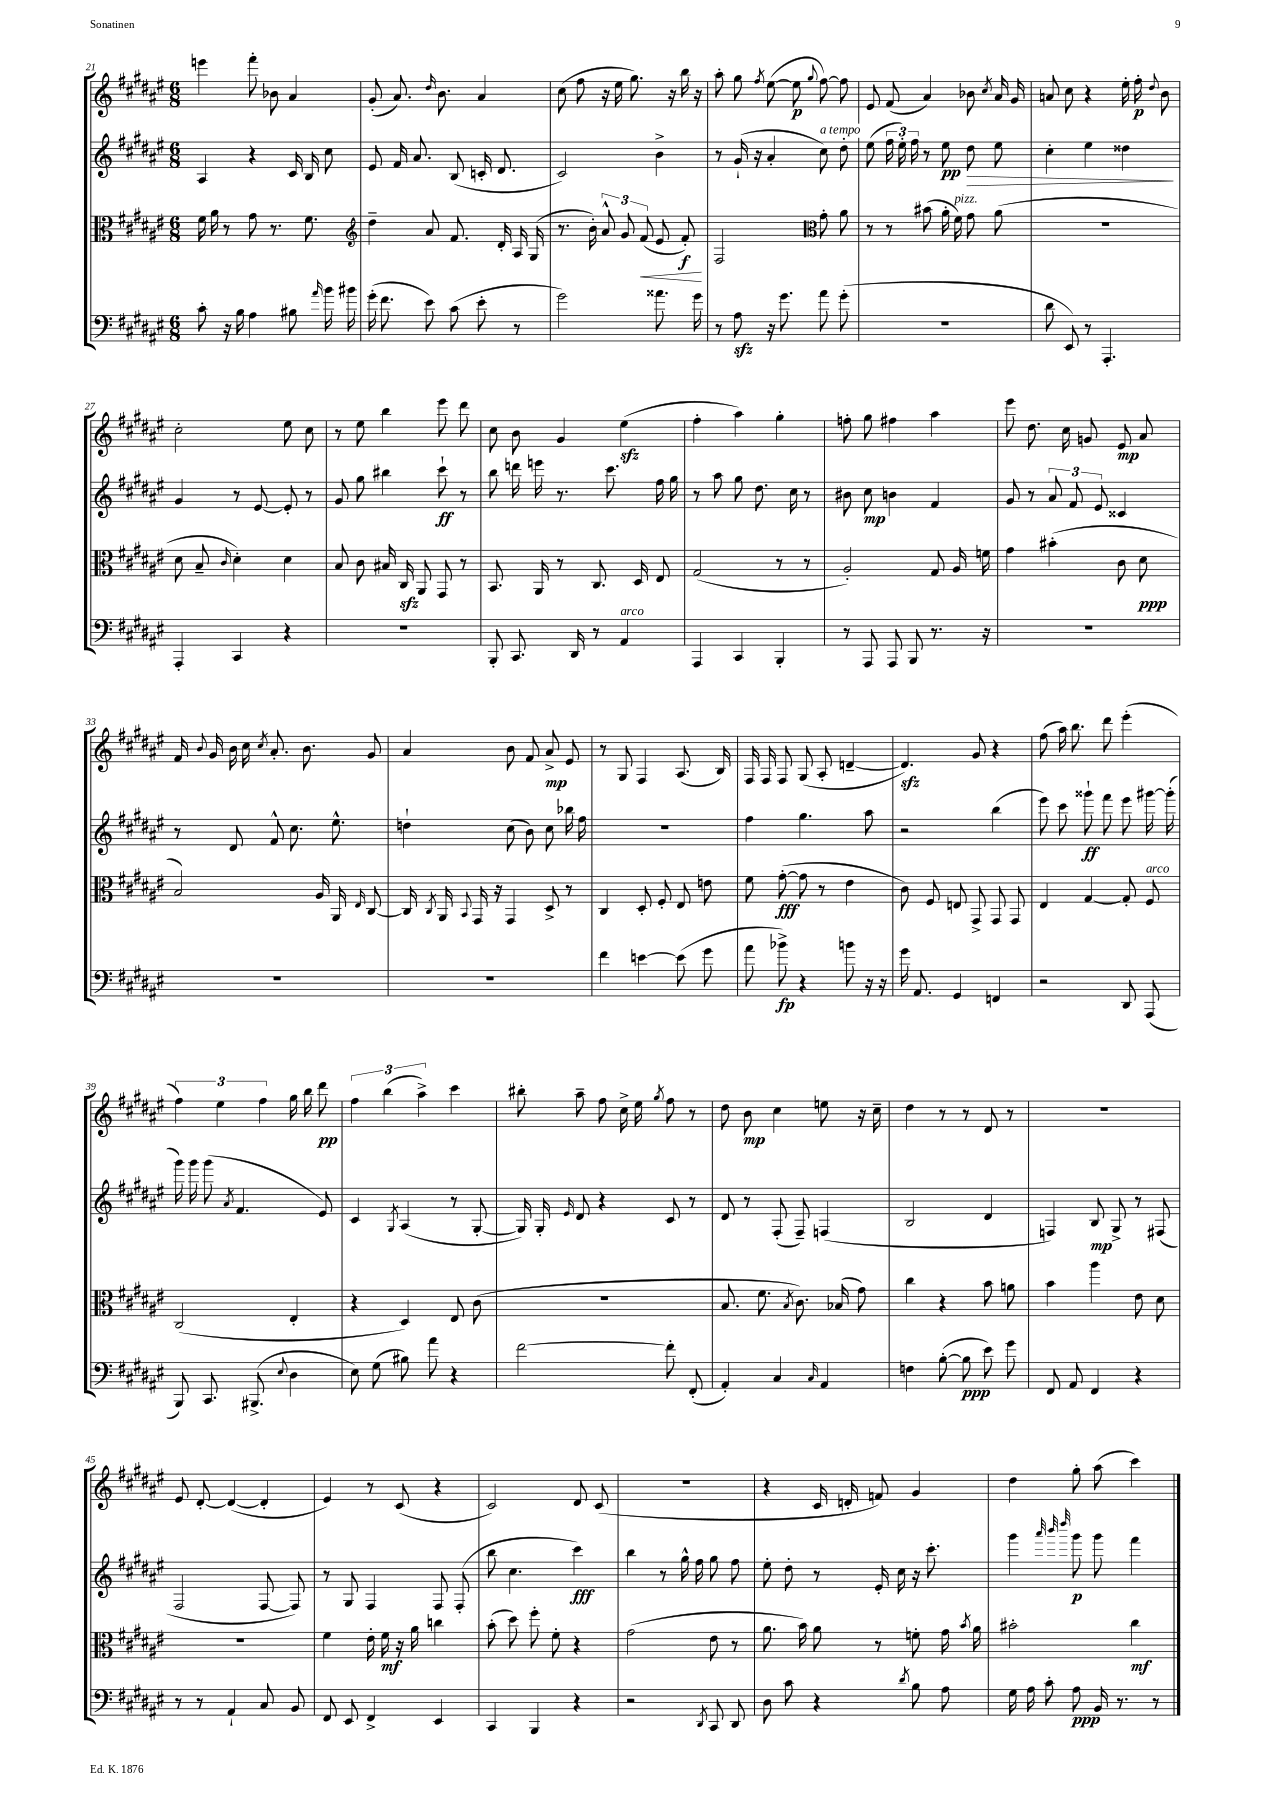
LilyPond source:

<<
\new StaffGroup <<
\new Staff = "s0" {
    \clef treble \key fis \major \numericTimeSignature \time 6/8
    \autoBeamOff e'''4 fis'''8-. bes'8 ais'4 |
    gis'8-.( ais'8.) \grace { dis''16 } b'8. ais'4 |
    cis''8( fis''8 r16 eis''16 gis''8.) r16 b''16 r16 |
    ais''8-. gis''8 \acciaccatura { fis''8 } eis''8~( eis''8\p \appoggiatura { gis''8 } fis''8~) fis''8 |
    eis'8 fis'8( ais'4) bes'8 \acciaccatura { cis''8 } ais'16 gis'16 |
    a'8 cis''8 r4 eis''16-. fis''16-.\p \appoggiatura { dis''8 } b'8 |
    cis''2-. eis''8 cis''8 |
    r8 eis''8 b''4 eis'''8 dis'''8 |
    cis''8 b'8 gis'4 eis''4\sfz( |
    fis''4-. ais''4) gis''4-. |
    f''8-. gis''8 fis''4 ais''4 |
    eis'''8 dis''8. cis''16 g'8 eis'8\mp ais'8 |
    fis'16 \appoggiatura { b'8 } gis'16 b'16 cis''16 \acciaccatura { cis''8 } ais'8.-. b'8. gis'8 |
    ais'4 b'8 fis'8 ais'8->\mp eis'8 |
    r8 gis8 fis4 ais8.( b16) |
    fis16 fis16 fis8 gis8( ais8-. d'4~-- |
    d'4.\sfz) gis'8 r4 |
    fis''8( ais''16) b''8. dis'''8 eis'''4-.( |
    \tuplet 3/2 { fis''4) eis''4 fis''4 } gis''16 b''16 dis'''8\pp |
    \tuplet 3/2 { fis''4 b''4( ais''4->) } cis'''4 |
    bis''8-. ais''8-- fis''8 cis''16-> eis''16 \acciaccatura { gis''8 } fis''8 r8 |
    dis''8 b'8\mp cis''4 e''8 r16 cis''16-- |
    dis''4 r8 r8 dis'8 r8 |
    R2. |
    eis'8 dis'8~-. dis'4~( dis'4-. |
    eis'4) r8 cis'8( r4 |
    cis'2) dis'8 cis'8( |
    R2. |
    r4 cis'16 d'16-. f'8) gis'4 |
    dis''4 gis''8-. ais''8( cis'''4) \bar "|." |
}
\new Staff = "s1" {
    \clef treble \key fis \major \numericTimeSignature \time 6/8
    \autoBeamOff ais4 r4 cis'16 b16 cis''8 |
    eis'8 fis'16 ais'8. b8( c'16-. dis'8. |
    cis'2) b'4-> |
    r8 gis'16-!( r16 ais'4-. cis''8^\markup { \italic "a tempo" }) dis''8-. |
    eis''8( \tuplet 3/2 { fis''16 eis''16-.) fis''16 } r8 eis''8\pp dis''8\> eis''8 |
    cis''4-. eis''4 disis''4\! |
    gis'4 r8 eis'8~ eis'8-. r8 |
    gis'8 gis''8 bis''4 cis'''8-!\ff r8 |
    b''8 d'''16 e'''16 r8. cis'''8. fis''16 gis''16 |
    r8 ais''8 gis''8 dis''8. cis''16 r8 |
    bis'8 cis''8\mp b'4 fis'4 |
    gis'8 r8 \tuplet 3/2 { ais'8 fis'8 eis'8 } cisis'4 |
    r8 dis'8 fis'8-^ cis''8. eis''8.-^ |
    d''4-! cis''8( b'8) cis''8 bes''16 fis''16 |
    R2. |
    fis''4 gis''4. ais''8 |
    r2 b''4( |
    eis'''8) cis'''8 gisis'''8-!\ff fis'''8 eis'''8 gis'''16~ gis'''16-.( |
    gis'''16) gis'''16 gis'''8( \acciaccatura { ais'8 } fis'4. eis'8) |
    cis'4 \acciaccatura { gis8 } ais4( r8 gis8~-. |
    gis16) gis16-. \grace { eis'16 } dis'8 r4 cis'8 r8 |
    dis'8 r8 fis8-.( fis8--) f4( |
    b2 dis'4 |
    f4) b8\mp gis8-> r8 fis8( |
    fis2 fis8~ fis8) |
    r8 gis8 fis4 fis8 fis8-.( |
    b''8 cis''4. cis'''4\fff) |
    b''4 r8 gis''16-^ fis''16 gis''8 fis''8 |
    eis''8-. dis''8-. r8 eis'16-. cis''16 r16 cis'''8.-. |
    gis'''4 \grace { ais'''32 b'''32 dis''''32 } gis'''8\p gis'''8 fis'''4 \bar "|." |
}
\new Staff = "s2" {
    \clef alto \key fis \major \numericTimeSignature \time 6/8
    \autoBeamOff fis'16 ais'16 r8 gis'8 r8. fis'8. |
    \clef treble dis''4-- ais'8 fis'8. dis'16-. ais16 gis16( |
    r8. b'16-.) \tuplet 3/2 { ais'8-^ gis'8 fis'8\<( } eis'8 fis'8-.\f\!) |
    fis2 \clef alto gis'8-. ais'8 |
    r8 r8 bis'8( ais'16-. fis'16^\markup { \italic "pizz." }) gis'8 ais'8( |
    R2. |
    dis'8 b8-- \grace { cis'16 } dis'4-.) dis'4 |
    b8 cis'8 bis16 cis16\sfz ais,8 gis,8 r8 |
    b,8. ais,16 r8 cis8. dis16 eis8 |
    gis2( r8 r8 |
    ais2-.) gis8 ais16 f'16 |
    gis'4 bis'4-.( cis'8 dis'8\ppp |
    b2) ais16 ais,16 \grace { eis16 } cis8~ |
    cis16 \acciaccatura { cis8 } ais,16 \appoggiatura { b,8 } gis,16 r16 gis,4 dis8-> r8 |
    cis4 dis8-. fis8-. eis8 e'8 |
    fis'8 gis'8~-.\fff( gis'8 r8 eis'4 |
    cis'8) fis8 e8 gis,8-> gis,8 gis,8 |
    eis4 gis4~ gis8-. fis8^\markup { \italic "arco" } |
    cis2( eis4-. |
    r4 dis4) eis8 cis'8( |
    R2. |
    b8. fis'8. \acciaccatura { b8 } cis'8.) bes16( gis'8) |
    cis''4 r4 b'8 a'8 |
    b'4 ais''4 eis'8 dis'8 |
    R2. |
    fis'4 eis'16-. fis'16\mf r16 ais'16 c''4 |
    b'8-.( dis''8) fis''8-. fis'8-. r4 |
    gis'2( eis'8 r8 |
    ais'8. b'16) ais'8 r8 f'8-. gis'16 \acciaccatura { b'8 } ais'16 |
    bis'2-. cis''4\mf \bar "|." |
}
\new Staff = "s3" {
    \clef bass \key fis \major \numericTimeSignature \time 6/8
    \autoBeamOff cis'8-. r16 b16 ais4 bis8 \grace { ais'16 } b'16 bis'16 |
    gis'16-.( fis'8. eis'8) cis'8( eis'8-. r8 |
    gis'2) aisis'8. gis'16 |
    r8 ais8\sfz r16 gis'8. ais'8 gis'8-.( |
    R2. |
    dis'8 eis,8) r8 ais,,4.-. |
    ais,,4-. cis,4 r4 |
    R2. |
    b,,8-. cis,8. dis,16 r8 ais,4^\markup { \italic "arco" } |
    ais,,4 cis,4 b,,4-. |
    r8 ais,,8 ais,,8 b,,8 r8. r16 |
    R2. |
    R2. |
    R2. |
    fis'4 e'4~ e'8( gis'8 |
    ais'8 bes'8->\fp) r4 b'8 r16 r16 |
    gis'16 ais,8. gis,4 f,4 |
    r2 dis,8 ais,,8( |
    b,,8) cis,8. bis,,8.->( \appoggiatura { eis8 } dis4 |
    eis8) gis8( bis8) ais'8 r4 |
    fis'2~ fis'8-. fis,8-.( |
    ais,4-.) cis4 \grace { cis16 } ais,4 |
    f4 b8~-.( b8\ppp eis'8) gis'8 |
    fis,8 ais,8 fis,4 r4 |
    r8 r8 ais,4-! cis8 b,8 |
    fis,8 eis,8 fis,4-> eis,4 |
    cis,4 b,,4 r4 |
    r2 \acciaccatura { dis,8 } cis,8 dis,8 |
    dis8 cis'8 r4 \acciaccatura { dis'8 } b8 ais8 |
    gis16 ais16 cis'8-. ais8\ppp b,16 r8. r8 \bar "|." |
}
>>
>>
\layout { \context { \Score currentBarNumber = #21 } }
